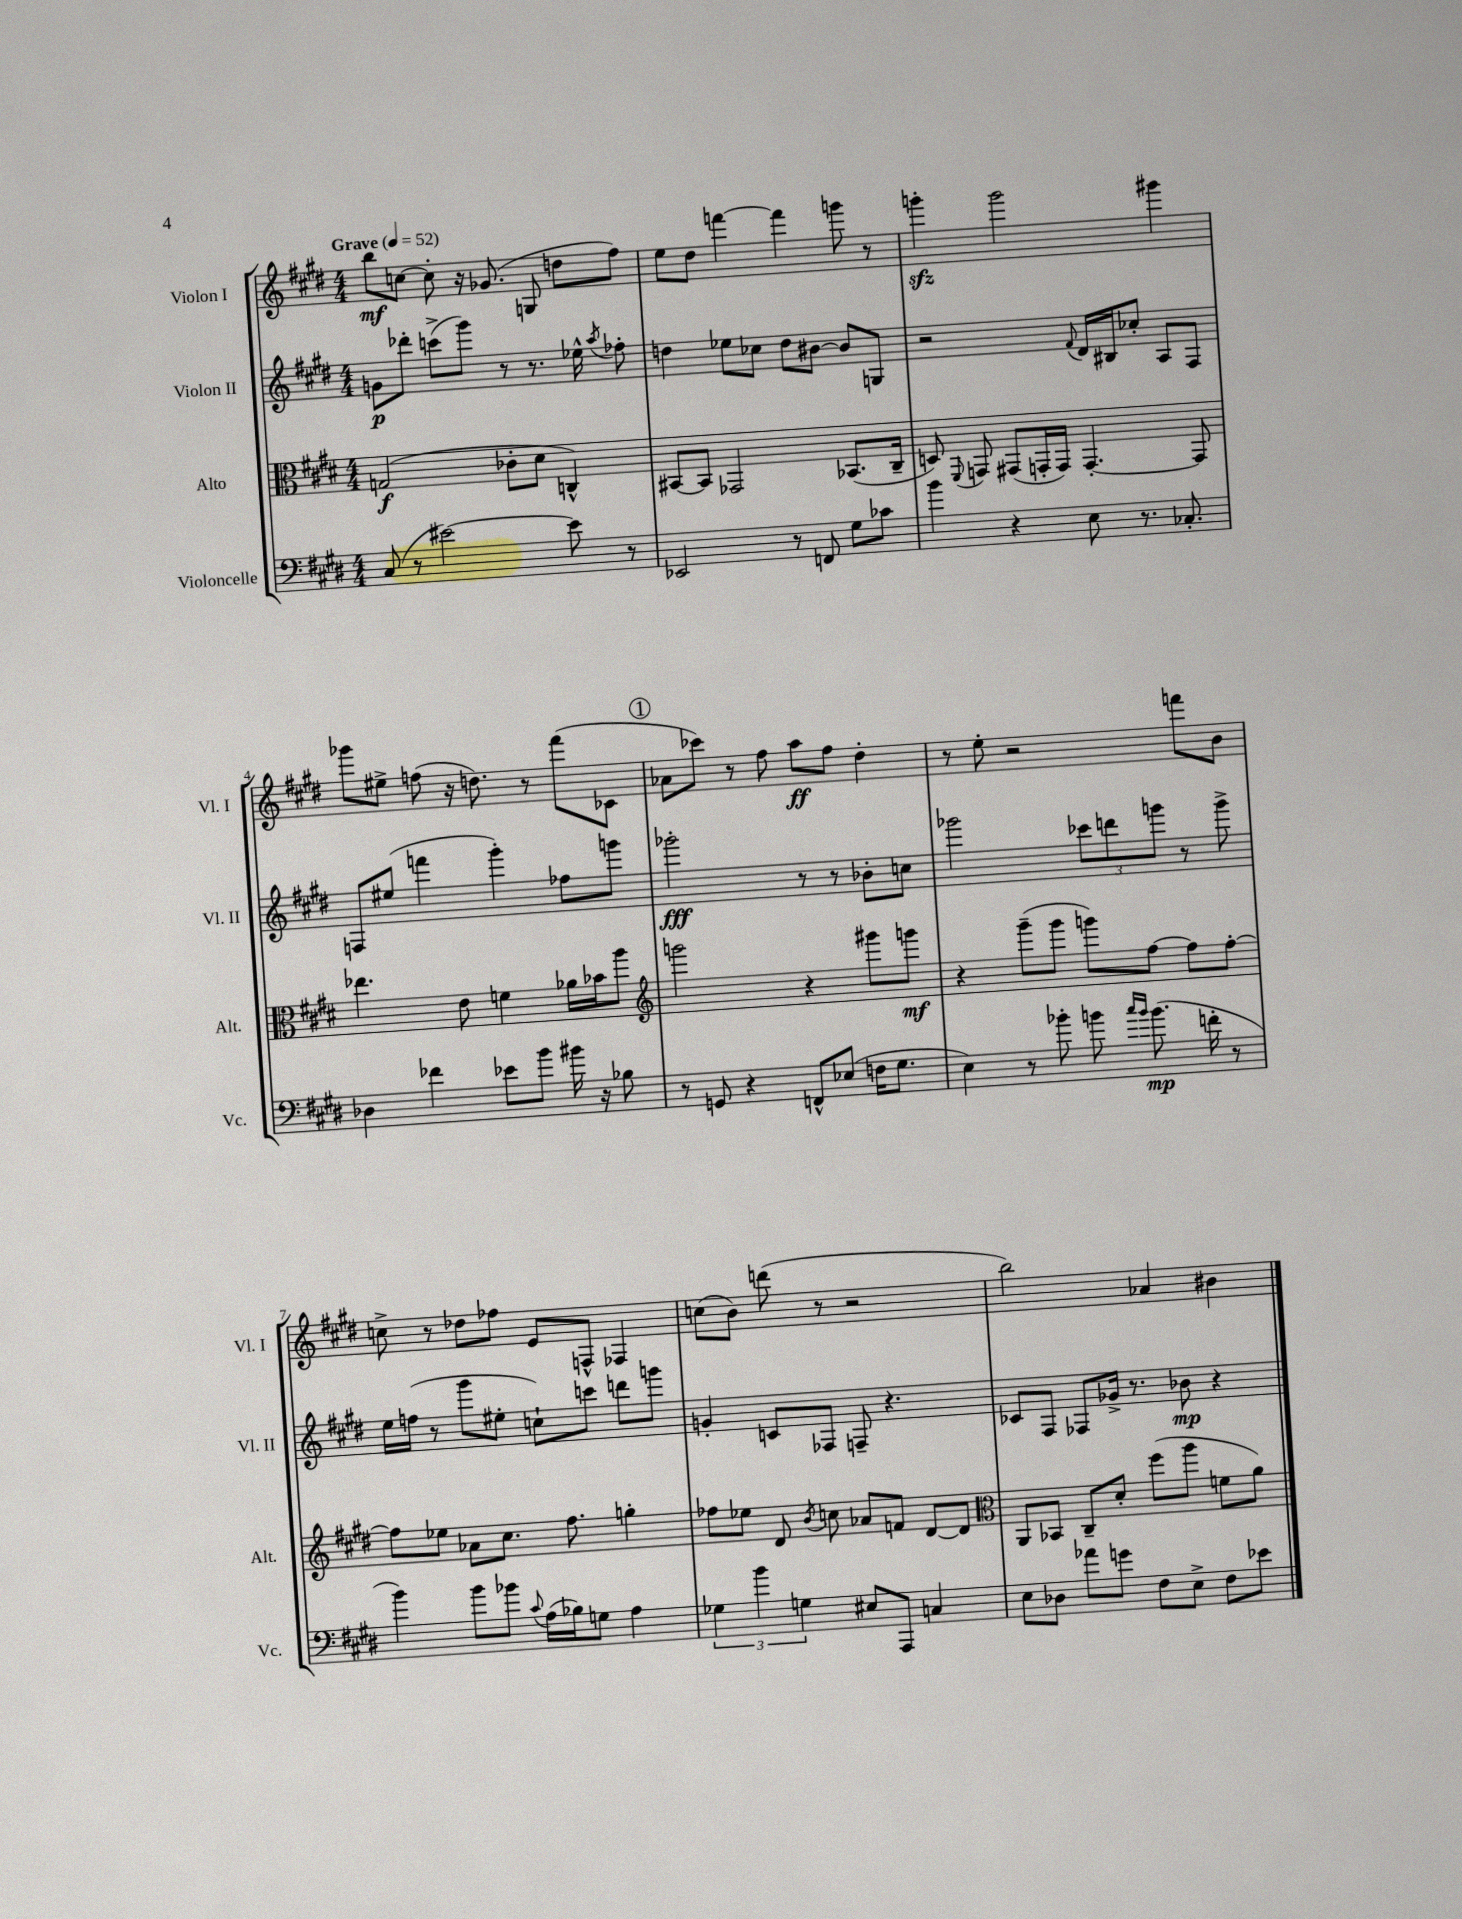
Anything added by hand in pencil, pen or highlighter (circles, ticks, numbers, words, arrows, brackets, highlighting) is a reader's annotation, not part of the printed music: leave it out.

**kern	**dynam	**kern	**dynam	**kern	**dynam	**kern	**dynam
*part4	*part4	*part3	*part3	*part2	*part2	*part1	*part1
*staff4	*staff4	*staff3	*staff3	*staff2	*staff2	*staff1	*staff1
*I"Violoncelle	*	*I"Alto	*	*I"Violon II	*	*I"Violon I	*
*I'Vc.	*	*I'Alt.	*	*I'Vl. II	*	*I'Vl. I	*
*clefF4	*	*clefC3	*	*clefG2	*	*clefG2	*
*k[f#c#g#d#]	*	*k[f#c#g#d#]	*	*k[f#c#g#d#]	*	*k[f#c#g#d#]	*
*M4/4	*	*M4/4	*	*M4/4	*	*M4/4	*
*MM52	*	*MM52	*	*MM52	*	*MM52	*
=1	=1	=1	=1	=1	=1	=1	=1
!	!	!	!	!	!	!LO:TX:a:B:t=Grave	!
(8C#/	.	(2Gn/	f	8gn\L	p	8bb\L	mf
8r	.	.	.	8ddd-X'\J	.	[8ccn\J	.
[2e#X\)	.	.	.	(8cccn^\L	.	8cc'\]	.
.	.	.	.	8ggg#\J)	.	16r	.
.	.	.	.	.	.	(8.g-X/	.
.	.	8c-X'\L	.	8r	.	.	.
.	.	8d#\J	.	8.r	.	8Gn/	.
8e#\]	.	4Cn^^/)	.	.	.	8ddn\L	.
.	.	.	.	16ee-X^^\	.	.	.
.	.	.	.	8qaa/	.	.	.
8r	.	.	.	8ff-X'\	.	8ff#\J)	.
=2	=2	=2	=2	=2	=2	=2	=2
2EE-X/	.	[8BB#X/L	.	4ddn\	.	8ee\L	.
.	.	8BB#/J]	.	.	.	8dd#\J	.
.	.	2GG-X/	.	8ee-X\L	.	[4fffn\	.
.	.	.	.	8cc-X\J	.	.	.
8r	.	.	.	8dd\L	.	4fff\]	.
8FFn/	.	.	.	[8b#X\J	.	.	.
8G#\L	.	(8.BB-X/L	.	8b#/L]	.	8gggn\	.
8c-X\J	.	.	.	8Gn/J	.	8r	.
.	.	16C#~/Jk	.	.	.	.	.
=3	=3	=3	=3	=3	=3	=3	=3
4b\	.	8Dn/)	.	2r	.	4gggnzz'\	.
.	.	8qqFF#/	.	.	.	.	.
.	.	8GGn/	.	.	.	.	.
4r	.	(8GG#X/L	.	.	.	2ggg\	.
.	.	16GGn'/L	.	.	.	.	.
.	.	16GG/JJ)	.	.	.	.	.
.	.	.	.	8qqf#/	.	.	.
8E\	.	[4.GG'/	.	16d#/LL	.	.	.
.	.	.	.	16B#X/J	.	.	.
8.r	.	.	.	8cc-X'/J	.	.	.
.	.	.	.	8A/L	.	4ggg#X\	.
8.C-X'/	.	.	.	.	.	.	.
.	.	8GG/]	.	8F#/J	.	.	.
!!LO:LB:g=z
=4	=4	=4	=4	=4	=4	=4	=4
4D-X\	.	4.ee-X\	.	8Fn/L	.	8ggg-X\L	.
.	.	.	.	(8ee#X/J	.	8ee#X^\J	.
4f-X\	.	.	.	4fffn\	.	(8ffn\	.
.	.	8e\	.	.	.	16r	.
.	.	.	.	.	.	8.ddn\)	.
8e-X\L	.	4fn\	.	4ggg#'\)	.	.	.
8b\J	.	.	.	.	.	8r	.
16b#X\	.	16a-X\LL	.	8ff-X\L	.	(8fff#\L	.
16r	.	16b-X\J	.	.	.	.	.
8B-X\	.	8aa\J	.	8gggn\J	.	8c-X\J	.
!!LO:REH:place=s1:t=1
=5	=5	=5	=5	=5	=5	=5	=5
*	*	*clefG2	*	*	*	*	*
8r	.	2gggn\	.	2ggg-X'\	fff	8a-X\L	.
8GGn/	.	.	.	.	.	8ccc-X\J)	.
4r	.	.	.	.	.	8r	.
.	.	.	.	.	.	8ff#\	.
8FFn^^/L	.	4r	.	8r	.	8aa\L	ff
(8E-X/J	.	.	.	8r	.	8ff#\J	.
16Fn\KL	.	8ggg#X\L	.	8b-X'\L	.	4dd#'\	.
8.G#\J	.	.	.	.	.	.	.
.	.	8gggn\J	mf	8ccn\J	.	.	.
=6	=6	=6	=6	=6	=6	=6	=6
4E\)	.	4r	.	2ggg-X\	.	8r	.
.	.	.	.	.	.	8ee'\	.
8r	.	(8ggg#~\L	.	.	.	2r	.
8b-X'\	.	8ggg#\J	.	.	.	.	.
8bn\	.	8gggn\L)	.	12ccc-X\L	.	.	.
.	.	.	.	12dddn\	.	.	.
16qqcc#/LL	.	.	.	.	.	.	.
16qqb/JJ	.	.	.	.	.	.	.
(8.b\	mp	[8ff#\J	.	.	.	.	.
.	.	.	.	12gggn\J	.	.	.
.	.	8ff#\L]	.	8r	.	8fffn\L	.
16fn'\	.	.	.	.	.	.	.
8r	.	[8ff#'\J	.	8ggg^\	.	8b\J	.
!!LO:LB:g=z
=7	=7	=7	=7	=7	=7	=7	=7
4b\)	.	8ff#\L]	.	16ee\LL	.	8ccn^\	.
.	.	.	.	(16ffn\JJ	.	.	.
.	.	8ee-X\J	.	8r	.	8r	.
8b\L	.	8a-X\L	.	8ggg#\L	.	8dd-X\L	.
8b-X\J	.	8.cc#\J	.	8ee#X'\J	.	8ff-X\J	.
8qqc#/	.	.	.	.	.	.	.
(16A\LL	.	.	.	8ccn`\L)	.	8e/L	.
16B-X\J)	.	8.ff#\	.	.	.	.	.
8Gn\J	.	.	.	8cccn\J	.	8Fn^^/J	.
4A\	.	4ggn'\	.	8dddn\L	.	4F-X/	.
.	.	.	.	8gggn\J	.	.	.
=8	=8	=8	=8	=8	=8	=8	=8
6G-X\	.	8ff-X\L	.	4gn'/	.	(8ccn\L	.
.	.	8ee-X\J	.	.	.	8b\J)	.
6b\	.	.	.	.	.	.	.
.	.	8d#/	.	8cn/L	.	(8dddn\	.
6Gn\	.	.	.	.	.	.	.
.	.	8qb/	.	.	.	.	.
.	.	8ccn\	.	8F-X/J	.	8r	.
8E#X/L	.	8a-X/L	.	8Fn~/	.	2r	.
8AAA/J	.	8fn/J	.	4.r	.	.	.
4Cn/	.	[8d#/L	.	.	.	.	.
.	.	8d#/J]	.	.	.	.	.
=9	=9	=9	=9	=9	=9	=9	=9
*	*	*clefC3	*	*	*	*	*
8E\L	.	8AA/L	.	8c-X/L	.	2bb\)	.
8D-X\J	.	8BB-X/J	.	8F#/J	.	.	.
8a-X\L	.	8C#~/L	.	8F-X/L	.	.	.
8gn\J	.	8d#'/J	.	16g-X^/Jk	.	.	.
.	.	.	.	8.r	.	.	.
8F#\L	.	(8ff#\L	.	.	.	4a-X/	.
8E^\J	.	8aa\J	.	8b-X\	mp	.	.
8F#\L	.	8fn\L	.	4r	.	4b#X\	.
8e-X\J	.	8a\J)	.	.	.	.	.
==	==	==	==	==	==	==	==
*-	*-	*-	*-	*-	*-	*-	*-
